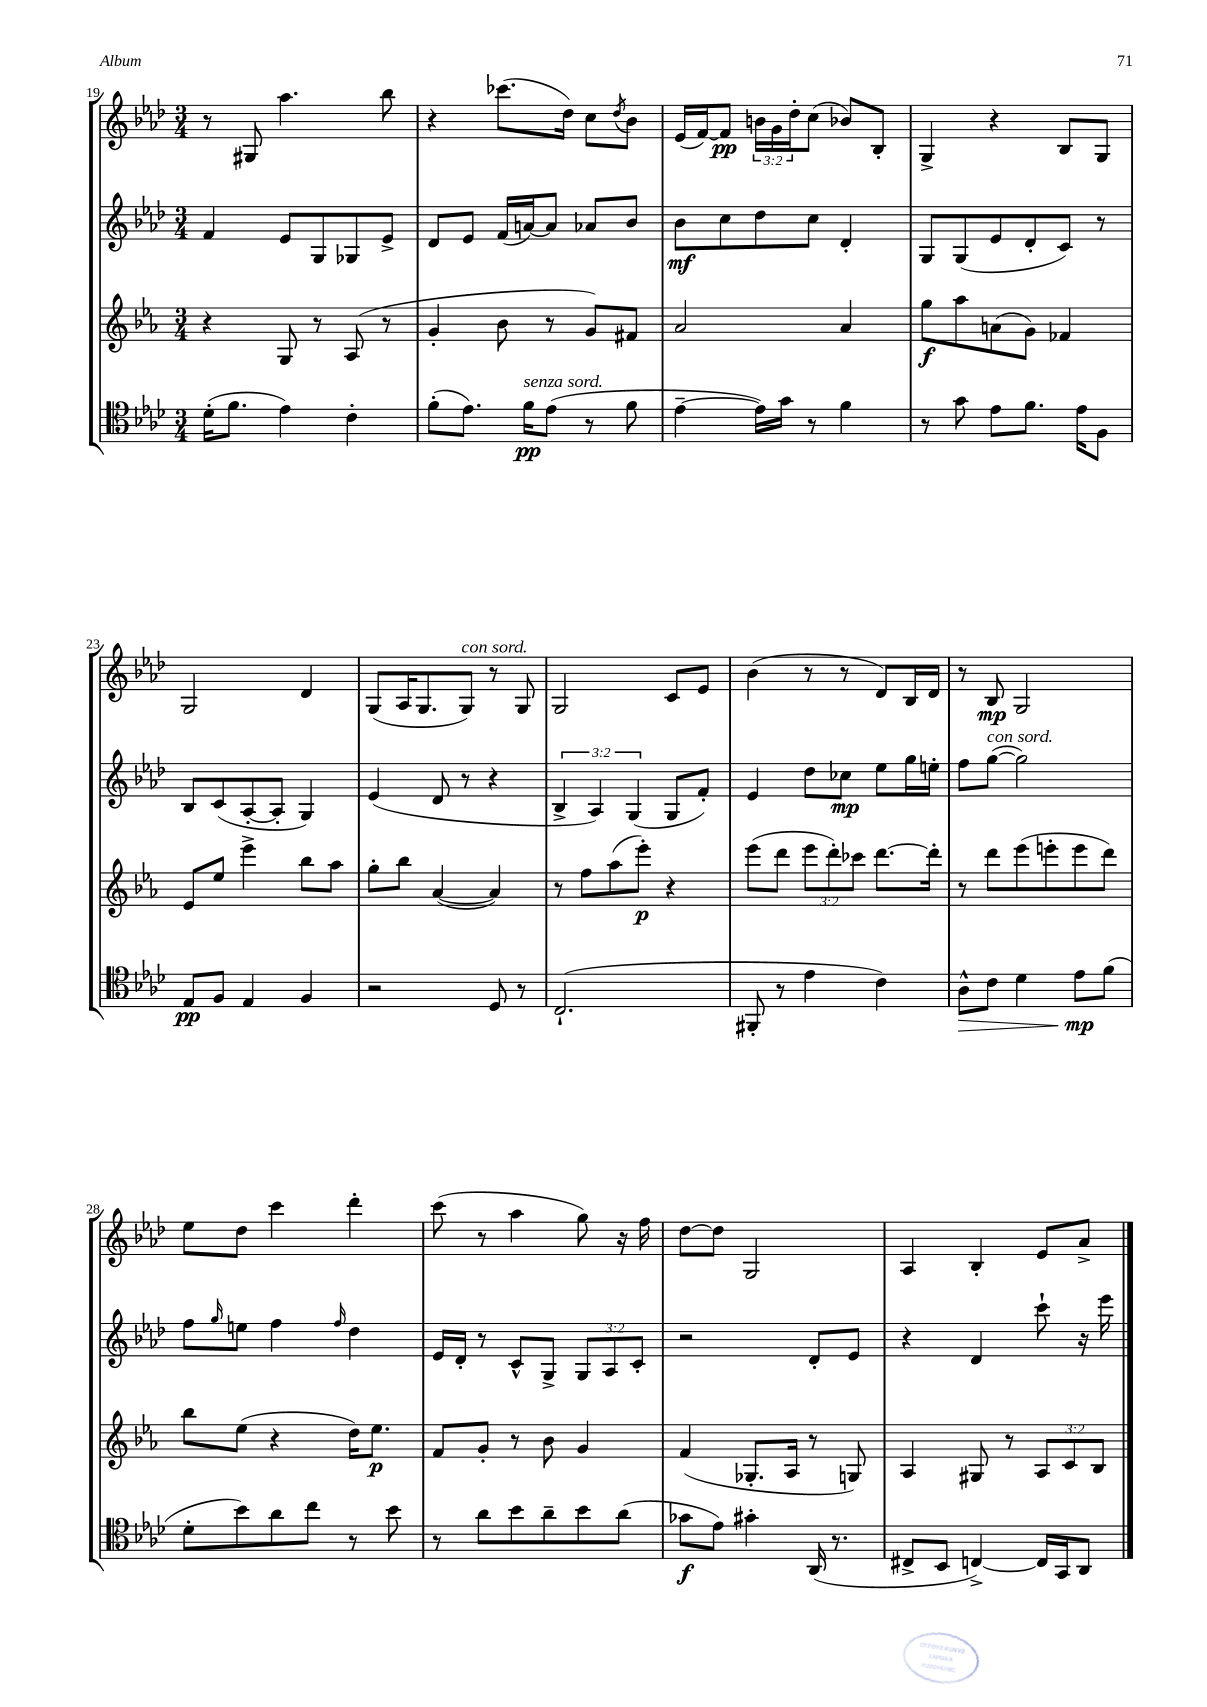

**kern	**kern	**kern	**kern
*staff4	*staff3	*staff2	*staff1
*clefC4	*clefG2	*clefG2	*clefG2
*k[b-e-a-d-]	*k[b-e-a-]	*k[b-e-a-d-]	*k[b-e-a-d-]
*M3/4	*M3/4	*M3/4	*M3/4
(16d-'\LK	4r	4f/	8r
8.f\J	.	.	.
.	.	.	8G#/
4e-\)	8G/	8e-/L	4.aa-\
.	8r	8G/	.
4c'\	(8A-/	8G-/	.
.	8r	8e-^/J	8bb-\
=	=	=	=
(8f'\L	4g'/	8d-/L	4r
8.e-\J)	.	8e-/J	.
.	8b-\	(16f/LL	(8.ccc-\L
16f\LK	.	[16a/J)	.
(8e-\J	8r	8a/]J	.
.	.	.	16dd-\Jk)
8r	8g/L)	8a-/L	8cc\L
.	.	.	8qdd-/
8f\	8f#/J	8b-/J	8b-\J
=	=	=	=
[4e-~\	2a-/	8b-\L	(16e-/LL
.	.	.	[16f/J)
.	.	8cc\	8f/]J
16e-\]LL)	.	8dd-\	24b\LL
.	.	.	24g\
16g\JJ	.	.	.
.	.	.	24dd-'\J
8r	.	8cc\J	(8cc\J
4f\	4a-/	4d-'/	8b-/L)
.	.	.	8B-'/J
=	=	=	=
8r	8gg\L	8G/L	4G^/
8g\	8aa-\	(8G/	.
8e-\L	(8a\	8e-/	4r
8.f\J	8g\J)	8d-'/	.
.	4f-/	8c/J)	8B-/L
16e-\LK	.	.	.
8F\J	.	8r	8G/J
=	=	=	=
8E-/L	8e-/L	8B-/L	2G/
8F/J	8ee-/J	(8c/	.
4E-/	4eee-^\	[8A-'/	.
.	.	8A-'/]J	.
4F/	8bb-\L	4G/)	4d-/
.	8aa-\J	.	.
=	=	=	=
2r	8gg'\L	(4e-/	(8G/L
.	8bb-\J	.	16A-/K
.	.	.	8.G/
.	([4a-/	8d-/	.
.	.	8r	8G/J)
8D-/	4a-/])	4r	8r
8r	.	.	8G/
=	=	=	=
(2.C`/	8r	6B-^/	2G/
.	8ff\L	.	.
.	.	6A-/)	.
.	(8aa-\	.	.
.	.	(6G/	.
.	8eee-'\J)	.	.
.	4r	8G/L	8c/L
.	.	8f'/J)	8e-/J
=	=	=	=
8FF#'/	(8eee-\L	4e-/	(4b-\
8r	8ddd\J	.	.
4e-\	12eee-\L	8dd-\L	8r
.	12ddd'\)	.	.
.	.	8cc-\J	8r
.	12ccc-\J	.	.
4c\)	[8.ddd\L	8ee-\L	8d-/L)
.	.	16gg\L	16B-/L
.	16ddd'\]Jk	16ee'\JJ	16d-/JJ
=	=	=	=
8A-^^\L	8r	8ff\L	8r
8c\J	8ddd\L	([8gg\J	8B-/
4d-\	(8eee-\	2gg\])	2G/
.	8eee'\	.	.
8e-\L	8eee\	.	.
(8f\J	8ddd\J)	.	.
=	=	=	=
8d-'\L	8bb-\L	8ff\L	8ee-\L
.	.	16qqgg/	.
8b-\)	(8ee-\J	8ee\J	8dd-\J
8a-\	4r	4ff\	4ccc\
8cc\J	.	.	.
.	.	16qqff/	.
8r	16dd\LK)	4dd-\	4ddd-'\
.	8.ee-\J	.	.
8b-\	.	.	.
=	=	=	=
8r	8f/L	16e-/LL	(8ccc\
.	.	16d-'/JJ	.
8a-\L	8g'/J	8r	8r
8b-\	8r	8c^^/L	4aa-\
8a-~\	8b-\	8G^/J	.
8b-\	4g/	12G/L	8gg\)
.	.	12A-/	.
(8a-\J	.	.	16r
.	.	12c'/J	.
.	.	.	16ff\
=	=	=	=
8g-\L	(4f/	2r	[8dd-\L
8e-\J)	.	.	8dd-\]J
4g#'\	8.G-'/L	.	2G/
.	16A-/Jk	.	.
(16AA-/	8r	8d-'/L	.
8.r	.	.	.
.	8G/)	8e-/J	.
=	=	=	=
8C#^/L	4A-/	4r	4A-/
8BB-/J	.	.	.
[4C^/)	8G#/	4d-/	4B-'/
.	8r	.	.
16C/]LL	12A-/L	8ccc`\	8e-/L
16GG/J	.	.	.
.	12c/	.	.
8AA-/J	.	16r	8a-^/J
.	12B-/J	.	.
.	.	16eee-\	.
==	==	==	==
*-	*-	*-	*-
